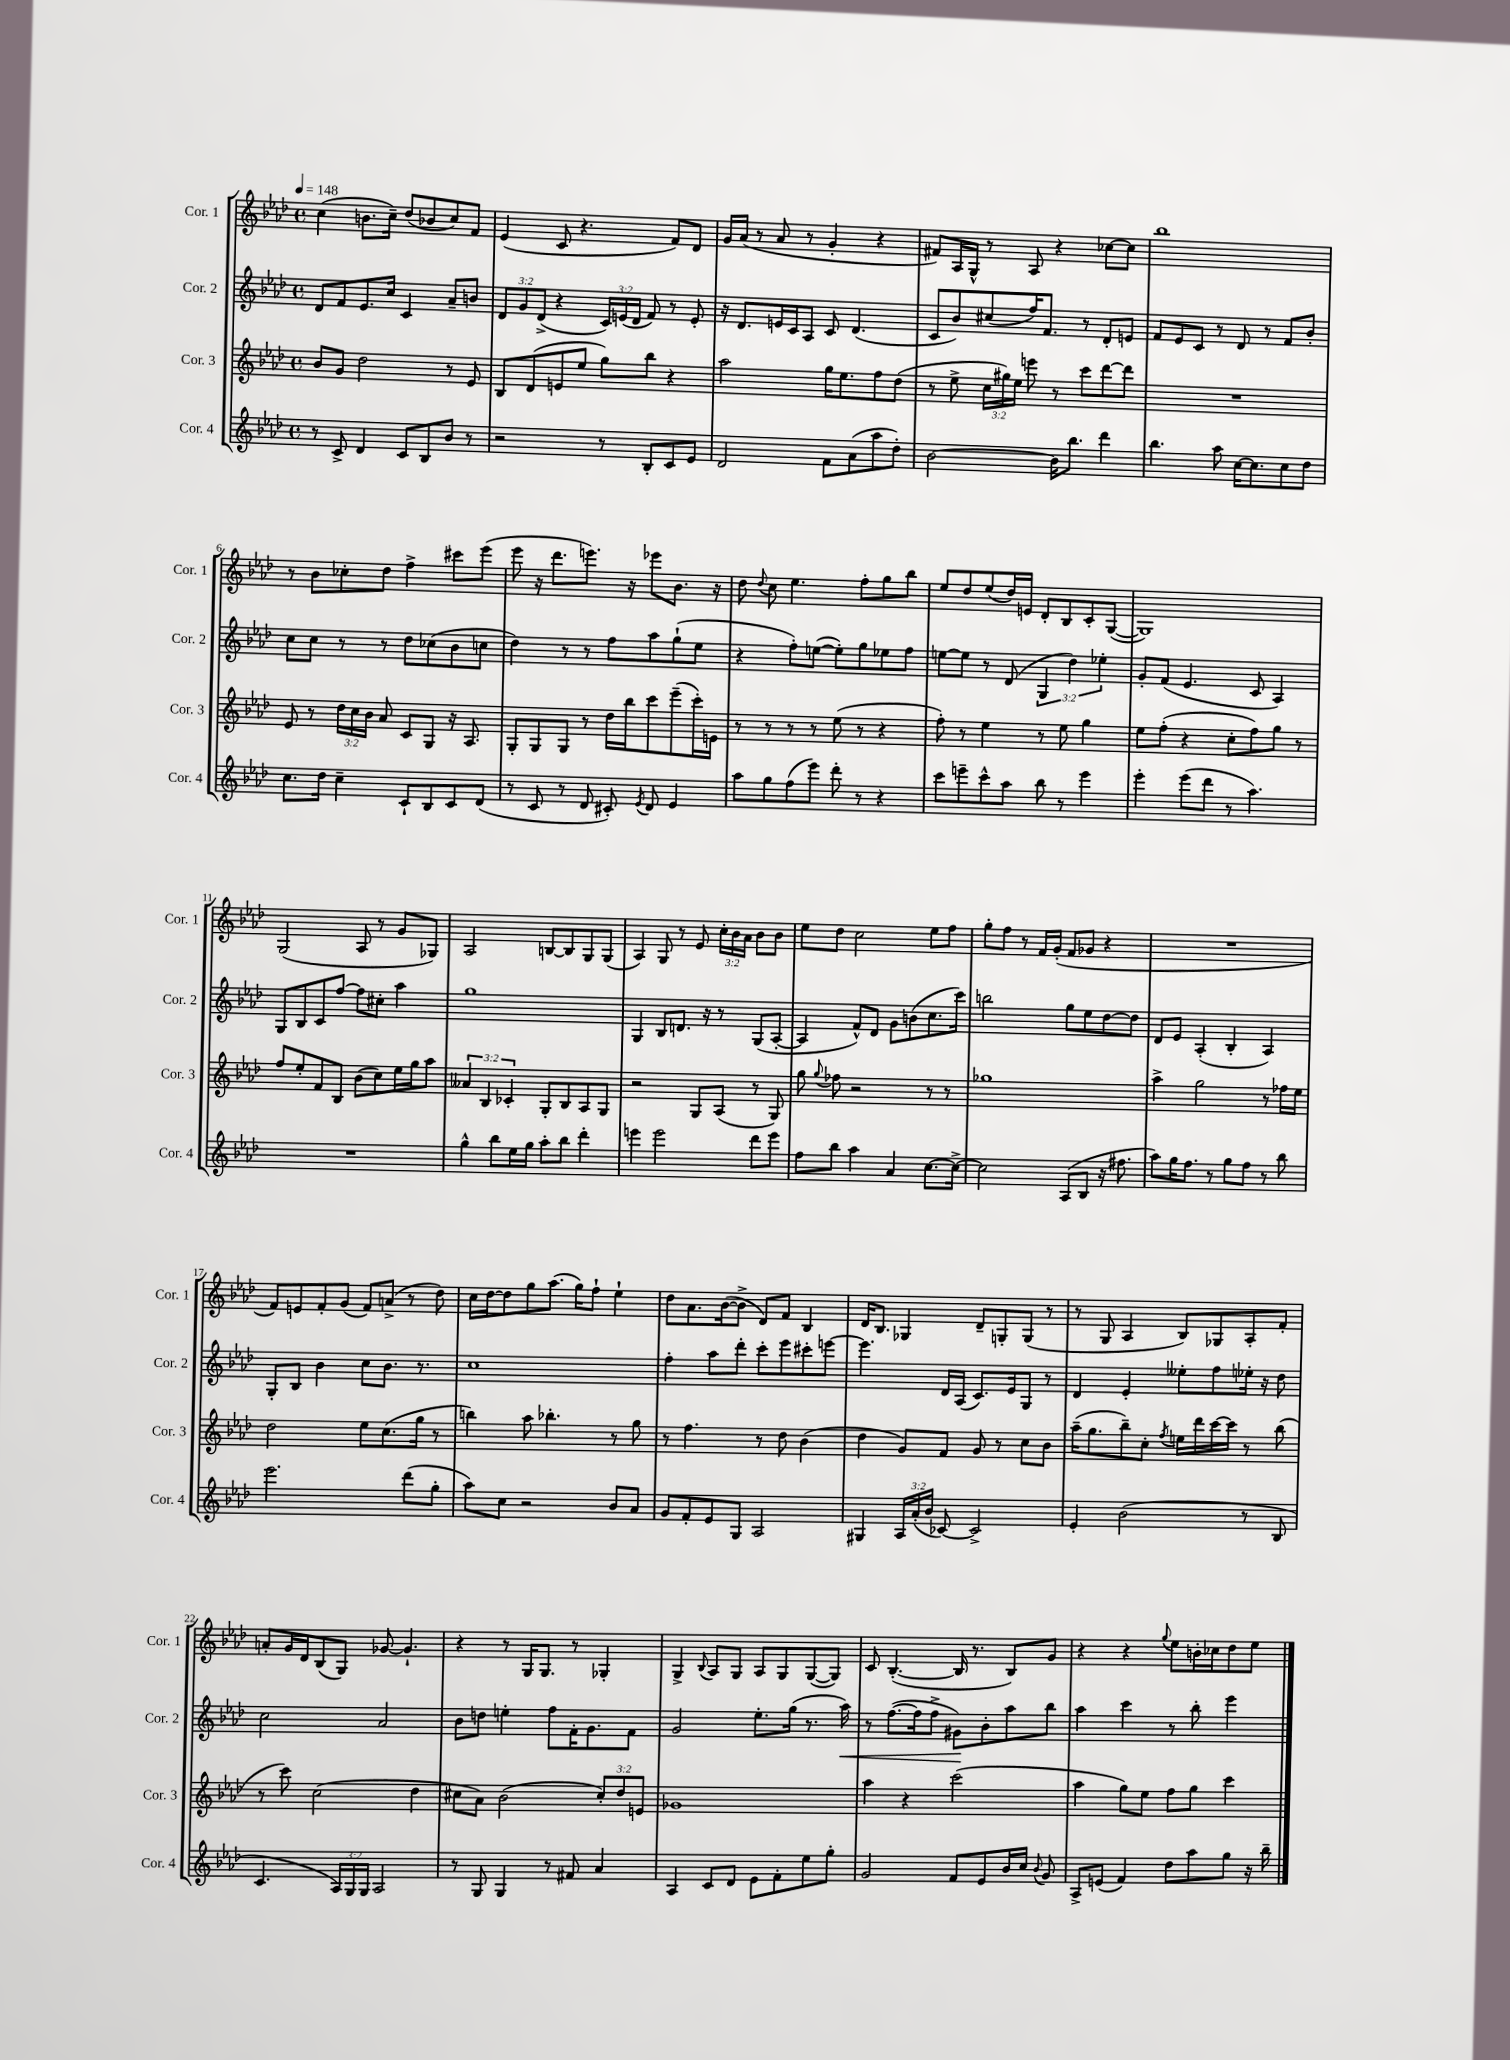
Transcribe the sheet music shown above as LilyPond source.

<<
\new StaffGroup <<
\new Staff = "s0" \with { instrumentName = "Cor. 1" shortInstrumentName = "Cor. 1" } {
    \clef treble \key aes \major \defaultTimeSignature \time 4/4 \override Staff.TupletNumber.text = #tuplet-number::calc-fraction-text \tempo 4 = 148
    \autoBeamOff c''4( b'8.[ c''16]--) des''8[( bes'8 c''8) f'8] |
    ees'4( c'8 r4. f'8[) des'8] |
    g'16[ aes'16]( r8 aes'8 r8 g'4-. r4 |
    fis'8[) aes16 g16]-^ r8 aes8 r4 ces''8[~ ces''8] |
    bes''1 |
    r8 bes'8[ ces''8-. des''8] f''4-> cis'''8[ ees'''8]( |
    ees'''8 r16 des'''8.[ e'''8.]) r16 ees'''8[ bes'8.] r16 |
    des''8 \appoggiatura { des''8 } c''8 ees''4. f''8[-. g''8 bes''8] |
    ees''8[ des''8 ees''8( des''16) e'16] des'8[-. bes8 c'8-. g8]~( |
    g1) |
    g2( aes8 r8 g'8[ ges8]) |
    aes2 b8[~ b8 g8 g8]( |
    aes4) g8 r8 ees'8 \tuplet 3/2 { c''16[-. bes'16 aes'16] } bes'8[ bes'8] |
    ees''8[ des''8] c''2 ees''8[ f''8] |
    g''8[-. f''8] r8 f'16[ g'16]-.( f'8[ ges'8] r4 |
    R1 |
    f'8[) e'8 f'8-. g'8]( f'8[) a'8]->( r8 des''8) |
    c''16[ des''16~ des''8 g''8 aes''8.]( g''16[) f''8]-! ees''4-! |
    des''8[ aes'8. bes'16~( bes'8]-> des'8[) f'8] bes4 |
    des'16[ bes8.] ges4 des'8[-- g8-. g8]( r8 |
    r8 g8 aes4 bes8[) ges8 aes8-. f'8]-. |
    a'8[-. g'16 des'16 bes8( g8]) ges'8~ ges'4.-! |
    r4 r8 g16[ g8.] r8 ges4-. |
    g4-> \appoggiatura { bes8 } aes8[ g8] aes8[ g8 g8~( g8]) |
    c'8 bes4.~-.( bes16 r8. bes8[) g'8] |
    r4 r4 \appoggiatura { g''8 } ees''8[ b'16-. ces''16 des''8 ees''8] \bar "|." |
}
\new Staff = "s1" \with { instrumentName = "Cor. 2" shortInstrumentName = "Cor. 2" } {
    \clef treble \key aes \major \defaultTimeSignature \time 4/4 \override Staff.TupletNumber.text = #tuplet-number::calc-fraction-text
    \autoBeamOff des'8[ f'8 ees'8. c''16] c'4 aes'8[-- b'8] |
    \tuplet 3/2 { des'8[ g'8 des'8]->( } r4 \tuplet 3/2 { c'16[) e'16( des'16] } f'8) r8 e'8-. |
    r16 des'8.[ e'16 c'16 aes8] c'8 des'4.( |
    c'8[ bes'8) cis''8( f''16) f'8.] r8 des'8[-. e'8] |
    f'8[ ees'8 c'8] r8 des'8 r8 f'8[ bes'8]-. |
    c''8[ c''8] r8 r8 des''8[ ces''8( bes'8 c''8] |
    des''4) r8 r8 f''8[ aes''8 g''8-!( ees''8] |
    r4 f''8[-.) e''8]~( e''8[-.) g''8 ees''8 f''8] |
    e''8[~ e''8] r8 des'8( \tuplet 3/2 { g4 des''4) ees''4-. } |
    g'8[-. f'8]( ees'4. c'8 aes4) |
    g8[ bes8 c'8 f''8]~ f''8[ cis''8]-. aes''4 |
    g''1 |
    g4 bes8[ d'8.] r16 r8 g8[( aes8]~-. |
    aes4 f'8[-^) des'8] g'8[ b'8( c''8. c'''16]) |
    b''2 g''8[ ees''8 des''8~ des''8] |
    des'8[ ees'8] aes4-.( bes4-. aes4) |
    g8[-. bes8] bes'4 c''8[ bes'8.] r8. |
    c''1 |
    f''4-. aes''8[ des'''8]-. c'''8[-. ees'''8 cis'''8-. e'''8]~ |
    e'''4. des'16[ aes16]( c'8.[) ees'16 g8] r8 |
    des'4 ees'4-. eeses''8[-. f''8 ees''16]-. r16 des''8 |
    c''2 aes'2 |
    bes'8[ d''8] e''4-. f''8[ f'16-. g'8. f'8] |
    g'2 ees''8.[-. g''16]( r8. aes''16\<) |
    r8 f''8.[~( f''16 f''8]-> gis'8[\!) bes'8-. aes''8 bes''8] |
    aes''4 c'''4 r8 bes''8-. ees'''4 \bar "|." |
}
\new Staff = "s2" \with { instrumentName = "Cor. 3" shortInstrumentName = "Cor. 3" } {
    \clef treble \key aes \major \defaultTimeSignature \time 4/4 \override Staff.TupletNumber.text = #tuplet-number::calc-fraction-text
    \autoBeamOff bes'8[ g'8] des''2 r8 ees'8 |
    bes8[ des'8( e'8 ees''8] g''8[) bes''8] r4 |
    aes''2 g''16[ ees''8. f''8 des''8]( |
    r8 ees''8-> \tuplet 3/2 { c''16[ gis''16) ees''16] } e'''8 r8 c'''8[ des'''8~ des'''8] |
    R1 |
    ees'8 r8 \tuplet 3/2 { des''16[ c''16 bes'16] } aes'8 c'8[ g8] r16 aes8. |
    g8[-. g8 g8] r8 des''16[ bes''16 c'''8 ees'''8--( c'''16-.) e'16] |
    r8 r8 r8 r8 ees''8( r8 r4 |
    f''8-.) r8 ees''4 r8 ees''8 g''4 |
    ees''8[ f''8]-.( r4 c''8[-. f''8) g''8] r8 |
    f''8[ ees''8-. f'8 bes8] bes'8[( c''8) ees''16 g''16 aes''8] |
    \tuplet 3/2 { aeses'4 bes4 ces'4-. } g8[-. bes8 aes8 g8] |
    r2 g8[ aes8]( r8 g8) |
    g''8 \appoggiatura { g''8 } fes''8 r2 r8 r8 |
    ges''1 |
    aes''4-> g''2 r8 fes''16[ ees''16] |
    des''2 ees''8[ c''8.( g''16] r8 |
    b''4) aes''8 bes''4.-. r8 g''8 |
    r8 f''4. r8 des''8 bes'4( |
    des''4 g'8[) f'8] g'8 r8 c''8[ bes'8] |
    aes''16[--( g''8. bes''8--) c''8]-. \acciaccatura { f''8 } e''16[ des'''16 c'''16~ c'''16] r8 bes''8( |
    r8 c'''8) c''2( des''4 |
    cis''8[ aes'8]) bes'2( \tuplet 3/2 { cis''8[-.) des''8 e'8] } |
    ges'1 |
    aes''4 r4 c'''2( |
    aes''4 g''8[) ees''8] f''8[ g''8] c'''4 \bar "|." |
}
\new Staff = "s3" \with { instrumentName = "Cor. 4" shortInstrumentName = "Cor. 4" } {
    \clef treble \key aes \major \defaultTimeSignature \time 4/4 \override Staff.TupletNumber.text = #tuplet-number::calc-fraction-text
    \autoBeamOff r8 c'8-> des'4 c'8[ bes8 bes'8] r8 |
    r2 r8 bes8[-. c'8 ees'8] |
    des'2 f'8[ aes'8( aes''8 des''8]-.) |
    bes'2~ bes'16[ bes''8.] des'''4 |
    bes''4. aes''8 c''16[~ c''8. c''8 des''8] |
    c''8.[ des''16] c''4-- c'8[-! bes8 c'8 des'8]( |
    r8 c'8 r8 des'8 cis'8-.) \acciaccatura { ees'8 } des'8 ees'4 |
    aes''8[ g''8 f''8( ees'''8]) des'''8-. r8 r4 |
    c'''8[ e'''8-- c'''8-^ aes''8] bes''8 r8 e'''4 |
    ees'''4-. ees'''8[( des'''8] r8 aes''4.) |
    R1 |
    g''4-^ bes''8[ ees''16 g''16] aes''8[-. bes''8] des'''4-. |
    e'''4 e'''2 des'''8[ e'''8] |
    f''8[ bes''8] aes''4 aes'4 c''8.[~ c''16]~-> |
    c''2 aes8[( bes8] r16 fis''8. |
    aes''8[) g''16 f''8.] r8 g''8[ f''8] r8 bes''8 |
    ees'''2. des'''8[( g''8]-. |
    aes''8[) c''8] r2 bes'8[ aes'8] |
    g'8[ f'8-. ees'8 g8] aes2 |
    gis4 \tuplet 3/2 { aes16[ aes'16-.( bes'16] } ces'8~) ces'2-> |
    ees'4-. bes'2( r8 bes8 |
    c'4. \tuplet 3/2 { aes16[) g16 g16] } aes2 |
    r8 g8 g4 r8 fis'8 aes'4 |
    aes4 c'8[ des'8] ees'8[ f'8-. ees''8 g''8]-. |
    g'2 f'8[ ees'8 bes'16 c''16] \appoggiatura { bes'8 } g'8 |
    aes8[-> e'8]( f'4) des''8[ aes''8 g''8] r16 bes''16-- \bar "|." |
}
>>
>>
